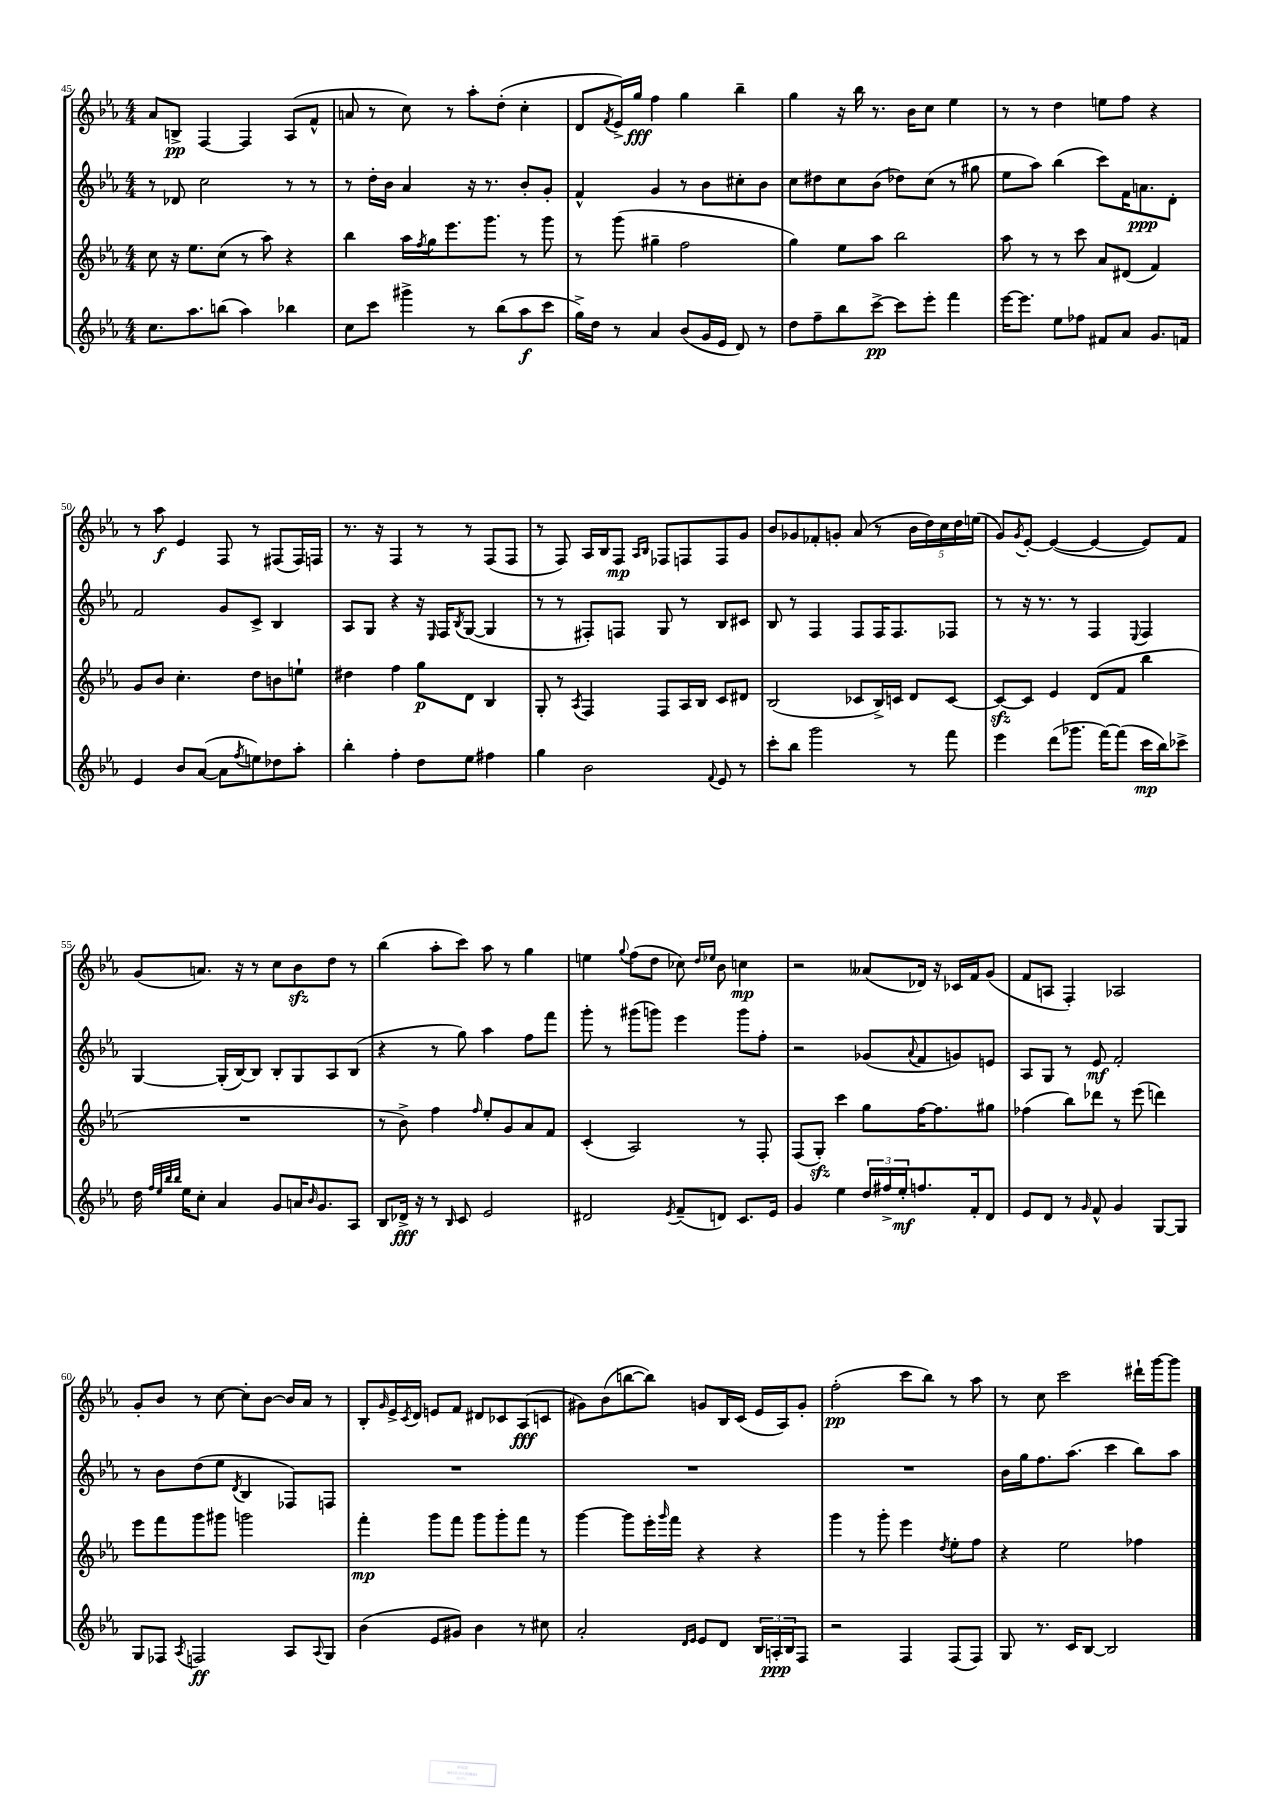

**kern	**kern	**kern	**kern
*staff4	*staff3	*staff2	*staff1
*clefG2	*clefG2	*clefG2	*clefG2
*k[b-e-a-]	*k[b-e-a-]	*k[b-e-a-]	*k[b-e-a-]
*M4/4	*M4/4	*M4/4	*M4/4
8.cc\L	8cc\	8r	8a-/L
.	16r	8d-/	8B^/J
8.aa-\	8.ee-\L	.	.
.	.	2cc\	[4F/
(8bb\J	(8cc\J	.	.
4aa-\)	8r	.	4F/]
.	8aa-\)	.	.
4bb-\	4r	8r	(8A-/L
.	.	8r	8f^^/J
=	=	=	=
8cc\L	4bb-\	8r	8a/
8ccc\J	.	16dd'\LL	8r
.	.	16b-\JJ	.
4ggg#^\	16aa-\LL	4a-/	8cc\)
.	8qff/	.	.
.	16gg\J	.	.
.	8.eee-\	.	8r
8r	.	16r	8aa-'\L
.	8.ggg\J	8.r	.
(8bb-\L	.	.	(8dd'\J
8aa-\	8r	8b-'/L	4cc'\
8ccc\J	8ggg\	8g'/J	.
=	=	=	=
16gg^\LL)	8r	4f^^/	8d/L
16dd\JJ	.	.	.
.	.	.	8qf/
8r	(8ggg\	.	16e-^/L)
.	.	.	16gg/JJ
4a-/	4gg#~\	4g/	4ff\
(8b-/L	2ff\	8r	4gg\
16g/L	.	8b-\L	.
16e-/JJ	.	.	.
8d/)	.	8cc#'\	4bb-~\
8r	.	8b-\J	.
=	=	=	=
8dd\L	4gg\)	8cc\L	4gg\
8ff~\	.	8dd#\	.
8bb-\	8ee-\L	8cc\	16r
.	.	.	16bb-\
[8ccc^\J	8aa-\J	(8b-\J	8.r
8ccc\]L	2bb-\	8dd-\L)	.
.	.	.	16b-\LK
8eee-'\J	.	(8cc\J	8cc\J
4fff\	.	8r	4ee-\
.	.	8gg#\	.
=	=	=	=
[16eee-\LK	8aa-\	8ee-\L	8r
8.eee-\]J	.	.	.
.	8r	8aa-\J)	8r
8ee-\L	8r	(4bb-\	4dd\
8ff-\J	8ccc\	.	.
8f#/L	8a-/L	8ccc\L)	8ee\L
8a-/J	(8d#/J	16f\K	8ff\J
.	.	8.a\	.
8.g/L	4f/)	.	4r
.	.	8d'\J	.
16f/Jk	.	.	.
=	=	=	=
4e-/	8g/L	2f/	8r
.	8b-/J	.	8aa-\
8b-/L	4.cc'\	.	4e-/
([8a-/J	.	.	.
8a-\]L	.	8g/L	8F/
8qff/	.	.	.
8ee\)	8dd\L	8c^/J	8r
8dd-\	8b\	4B-/	(8F#/L
8aa-'\J	8ee`\J	.	16F#/L)
.	.	.	16F/JJ
=	=	=	=
4bb-'\	4dd#\	8A-/L	8.r
.	.	8G/J	.
.	.	.	16r
4ff'\	4ff\	4r	4F/
8dd\L	8gg\L	16r	8r
.	.	16qqE-/	.
.	.	16F/LK	.
.	.	8qB-/	.
8ee-\J	8d\J	([8G/J	8r
4ff#\	4B-/	4G/]	(8F/L
.	.	.	8F/J
=	=	=	=
4gg\	8G'/	8r	8r
.	8r	8r	8F/)
.	8qA-/	.	.
2b-\	4F/	8F#'/L)	16A-/LL
.	.	.	16B-/J
.	.	8F/J	8F/J
.	.	.	16qqA-/LL
.	.	.	16qqB-/JJ
.	8F/L	8G/	8F-/L
.	16A-/L	8r	8F/
.	16B-/JJ	.	.
8qqf/	.	.	.
8e-/	8c/L	8B-/L	8F/
8r	8d#/J	8c#/J	8g/J
=	=	=	=
8ccc'\L	(2B-/	8B-/	8b-/L
8bb-\J	.	8r	8g-/
2ggg\	.	4F/	8f-'/
.	.	.	8g'/J
.	8c-/L	8F/L	(8a-/
.	16B-^/L)	16F/K	8r
.	16c/JJ	8.F/	.
8r	8d/L	.	20b-\LL
.	.	.	20dd\)
.	.	.	20cc\
8fff\	[8c/J	8F-/J	.
.	.	.	20dd\
.	.	.	(20ee\JJ
=	=	=	=
4eee-\	8c/_L	8r	8g/L)
.	.	.	8qg/
.	8c/]J	16r	[8e-'/J
.	.	8.r	.
(8ddd\L	4e-/	.	(4e-/_
8.ggg-\J	.	8r	.
.	(8d/L	4F/	4e-/_
[16fff\LK)	.	.	.
(8fff\]J	8f/J	.	.
.	.	8qqE-/	.
16ccc\LL	4bb-\	4F/	8e-/]L)
16bb-\J)	.	.	.
8ccc-^\J	.	.	8f/J
=	=	=	=
16dd\	1r	[4G/	(8g/L
32qqff/LLL	.	.	.
32qqee-/	.	.	.
32qqbb-/	.	.	.
32qqbb-/JJJ	.	.	.
16ee-\LK	.	.	.
8cc'\J	.	.	8.a/J)
4a-/	.	(16G'/]LL	.
.	.	[16B-/J)	16r
.	.	8B-/]J	8r
8g/L	.	8B-'/L	8cc\L
16a/K	.	8G/	8b-\
16qqb-/	.	.	.
8.g/	.	.	.
.	.	8A-/	8dd\J
8A-/J	.	(8B-/J	8r
=	=	=	=
8B-/L	8r	4r	(4bb-\
16d-^/Jk	8b-^\)	.	.
16r	.	.	.
8r	4ff\	8r	8aa-'\L
16qqB-/	.	.	.
8c/	.	8gg\)	8ccc\J)
.	16qqff/	.	.
2e-/	8ee-'/L	4aa-\	8aa-\
.	8g/	.	8r
.	8a-/	8ff\L	4gg\
.	8f/J	8fff\J	.
=	=	=	=
2d#/	(4c'/	8ggg'\	4ee\
.	.	8r	.
.	.	.	8qqgg/
.	2A-/)	(8ggg#\L	(8ff\L
.	.	8ggg\J)	8dd\J
8qe-/	.	.	.
(8f~/L	.	4eee-\	8cc-\)
.	.	.	16qqdd/LL
.	.	.	16qqee-/JJ
8d/J)	.	.	8b-\
8.c/L	8r	8ggg\L	4cc\
.	8F'/	8ff'\J	.
16e-/Jk	.	.	.
=	=	=	=
4g/	(8F/L	2r	2r
.	8G'/J)	.	.
4ee-\	4ccc\	.	.
24dd/LL	8gg\L	(8g-/L	(8a--/L
24ff#^/	.	.	.
24ee-'/J	.	.	.
.	.	8qqa-/	.
8.ff/	[16ff\K	8f/	16d-/Jk)
.	8.ff\]	.	16r
.	.	8g/)	16c-/LL
16f'/k	.	.	16f/J
8d/J	8gg#\J	8e/J	(8g/J
=	=	=	=
8e-/L	(4ff-\	8A-/L	8f/L
8d/J	.	8G/J	8A/J
8r	8bb-\L)	8r	4F'/)
16qqg/	.	.	.
8f^^/	8ddd-\J	8e-/	.
4g/	8r	2f'/	2A-/
.	(8eee-\	.	.
[8G/L	4ddd\)	.	.
8G/]J	.	.	.
=	=	=	=
8G/L	8eee-\L	8r	8g'/L
8F-/J	8fff\	8b-\L	8b-/J
8qA-/	.	.	.
2F/	8ggg\	(8dd\	8r
.	8ggg#\J	8ee-\J	[8cc\
.	.	8qd/	.
.	2ggg\	4B-/	8cc'\]L
.	.	.	[8b-\J
8A-/L	.	8F-/L)	16b-/]LL
.	.	.	16a-/JJ
8qqA-/	.	.	.
8G/J	.	8F/J	8r
=	=	=	=
(4b-\	4fff'\	1r	8B-'/L
.	.	.	16qqg/
.	.	.	16e-^/L
.	.	.	8qc/
.	.	.	16d/JJ
8e-/L	8ggg\L	.	8e/L
8g#/J)	8fff\J	.	8f/J
4b-\	8ggg\L	.	8d#/L
.	8ggg'\	.	8c-/
8r	8fff\J	.	(8A-/
8cc#\	8r	.	8c/J
=	=	=	=
2a-'/	[4ggg\	1r	8g#\L)
.	.	.	(8b-\
.	8ggg\]L	.	[8bb\
.	16eee-'\L	.	8bb\]J)
.	16qqggg/	.	.
.	16fff\JJ	.	.
16qqd/LL	.	.	.
16qqe-/JJ	.	.	.
8e-/L	4r	.	8g/L
8d/J	.	.	16B-/L
.	.	.	(16c/JJ
24B-/LL	4r	.	16e-/LL
24A'/	.	.	.
.	.	.	16A-/J)
24B-/J	.	.	.
8F/J	.	.	8g'/J
=	=	=	=
2r	4ggg\	1r	(2ff'\
.	8r	.	.
.	8ggg'\	.	.
4F/	4eee-\	.	8ccc\L
.	.	.	8bb-\J)
.	8qdd/	.	.
(8F/L	8ee-'\L	.	8r
8F/J)	8ff\J	.	8aa-\
=	=	=	=
8G/	4r	16b-\LL	8r
.	.	16gg\J	.
8.r	.	8.ff\	8cc\
.	2ee-\	.	2ccc\
16c/LK	.	(8.aa-\J	.
[8B-/J	.	.	.
2B-/]	.	4ccc\	.
.	4ff-\	8bb-\L)	16ddd#`\LL
.	.	.	[16ggg\J
.	.	8aa-\J	8ggg\]J
==	==	==	==
*-	*-	*-	*-
